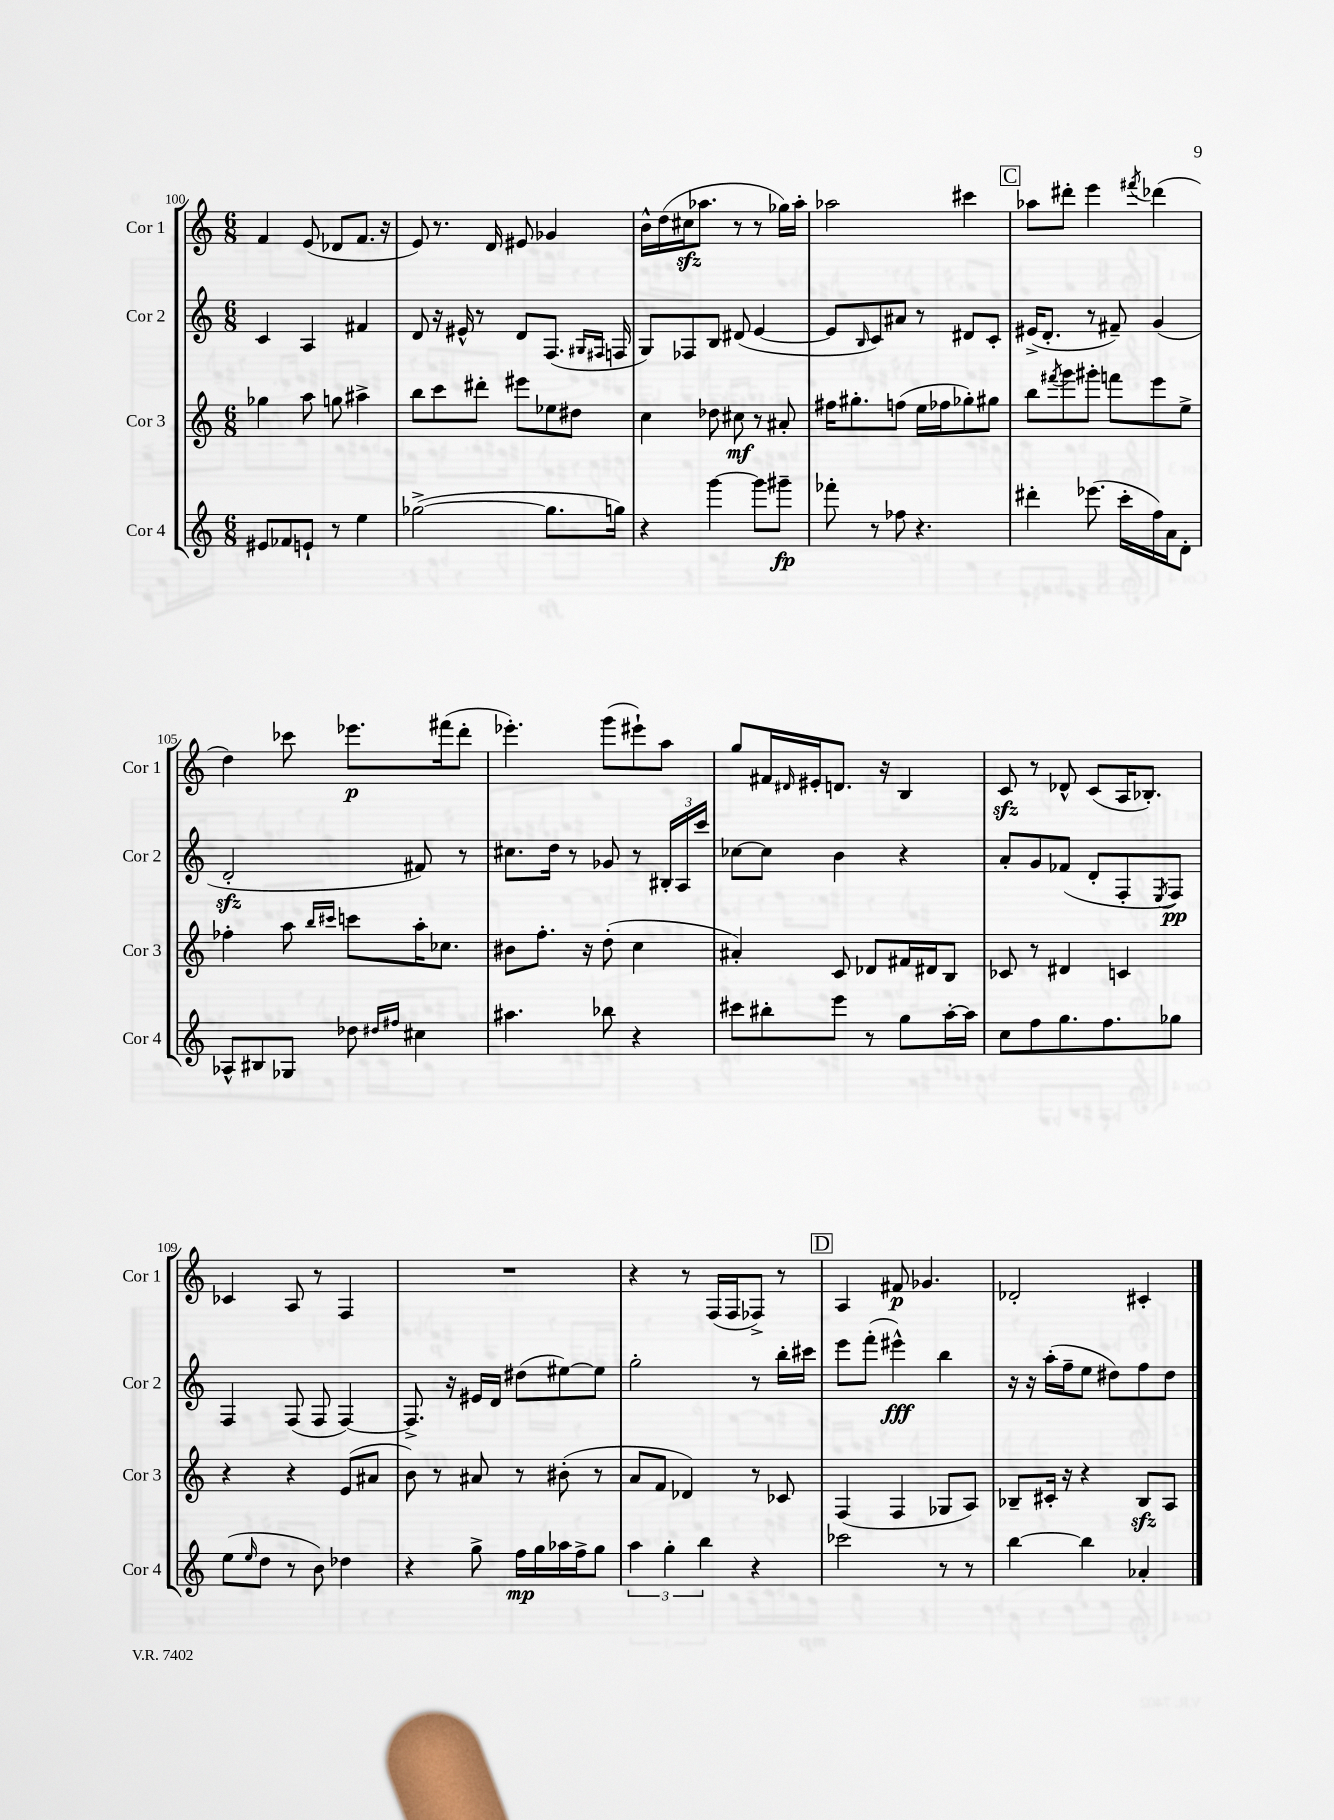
<<
\new StaffGroup <<
\new Staff = "s0" \with { instrumentName = "Cor 1" shortInstrumentName = "Cor 1" } {
    \clef treble \key c \major \numericTimeSignature \time 6/8
    f'4 e'8( des'8 f'8. r16 |
    e'8) r8. d'16 eis'8 ges'4 |
    b'16-^ d''16( cis''16\sfz aes''8. r8 r8 ges''16) aes''16-. |
    aes''2 cis'''4 |
    \mark \markup { \box "C" } aes''8 dis'''8-. e'''4 \acciaccatura { fis'''8 } des'''4( |
    d''4) ces'''8 ees'''8.\p fis'''16( d'''8-. |
    ees'''4.-.) g'''8( eis'''8-!) a''8 |
    g''8 fis'16 \grace { dis'16 } eis'16-. d'8. r16 b4 |
    c'8\sfz r8 des'8-^ c'8( a16 bes8.-.) |
    ces'4 a8 r8 f4 |
    R2. |
    r4 r8 f16( f16 fes8->) r8 |
    \mark \markup { \box "D" } a4 fis'8\p ges'4. |
    des'2-. cis'4-. \bar "|." |
}
\new Staff = "s1" \with { instrumentName = "Cor 2" shortInstrumentName = "Cor 2" } {
    \clef treble \key c \major \numericTimeSignature \time 6/8
    c'4 a4 fis'4 |
    d'8 r16 eis'16-^ r8 d'8 f8.( \grace { gis16 fis16 } f16 |
    g8) fes8 b8 dis'8( e'4~ |
    e'8 \grace { b16 } c'8) ais'8 r8 dis'8 c'8-. |
    \mark \markup { \box "C" } eis'16->( d'8.-. r8 fis'8--) g'4( |
    d'2-.\sfz fis'8) r8 |
    cis''8. d''16 r8 ges'8 r8 \tuplet 3/2 { bis16-. a16 c'''16 } |
    ces''8~ ces''8 b'4 r4 |
    a'8-. g'8 fes'8( d'8-. f8-. \acciaccatura { e8 } f8\pp) |
    f4 f8( f8 f4~) |
    f8.-> r16 eis'16 d'16 dis''8( eis''8~) eis''8 |
    g''2-. r8 b''16-. cis'''16 |
    \mark \markup { \box "D" } e'''8 f'''8-.( eis'''4-^\fff) b''4 |
    r16 r16 a''16-.( f''16-- e''8 dis''8) f''8 dis''8 \bar "|." |
}
\new Staff = "s2" \with { instrumentName = "Cor 3" shortInstrumentName = "Cor 3" } {
    \clef treble \key c \major \numericTimeSignature \time 6/8
    ges''4 a''8 g''8 ais''4-> |
    b''8 c'''8 dis'''8-. eis'''8 ees''8 dis''8 |
    c''4 des''8 cis''8\mf r8 ais'8-. |
    fis''16 gis''8.-. f''8( e''16 fes''16 ges''8-.) gis''8 |
    \mark \markup { \box "C" } b''8 \acciaccatura { fis'''8 } g'''8 gis'''8-. f'''8 e'''8 e''8-> |
    fes''4-. a''8 \grace { b''16 cis'''16 } c'''8 a''16-. ces''8. |
    bis'8 f''8.-. r16 d''8-.( c''4 |
    ais'4-.) c'8 des'8 fis'16 dis'16 b8 |
    ces'8 r8 dis'4 c'4 |
    r4 r4 e'8( ais'8 |
    b'8) r8 ais'8 r8 bis'8-.( r8 |
    a'8 f'8 des'4) r8 ces'8 |
    \mark \markup { \box "D" } f4( f4 ges8 a8) |
    bes8-- cis'16-. r16 r4 bes8\sfz a8 \bar "|." |
}
\new Staff = "s3" \with { instrumentName = "Cor 4" shortInstrumentName = "Cor 4" } {
    \clef treble \key c \major \numericTimeSignature \time 6/8
    eis'8 fes'8 e'8-! r8 e''4 |
    ges''2~->( ges''8. g''16) |
    r4 g'''4~ g'''8 gis'''8--\fp |
    fes'''8-. r8 fes''8 r4. |
    \mark \markup { \box "C" } dis'''4-. ees'''8.( c'''16-. f''16) a'16 d'8-. |
    aes8-^ bis8 ges8 des''8 \grace { dis''16 fis''16 } cis''4 |
    ais''4. bes''8 r4 |
    cis'''8 bis''8-. e'''8 r8 g''8 a''16~-. a''16 |
    c''8 f''8 g''8. f''8. ges''8 |
    e''8( \grace { e''16 } d''8 r8 b'8) des''4 |
    r4 g''8-> f''16\mp g''16 aes''16 f''16-> g''8 |
    \tuplet 3/2 { a''4 g''4-. b''4 } r4 |
    \mark \markup { \box "D" } ces'''2 r8 r8 |
    b''4~ b''4 aes'4-. \bar "|." |
}
>>
>>
\layout { \context { \Score currentBarNumber = #100 } }
